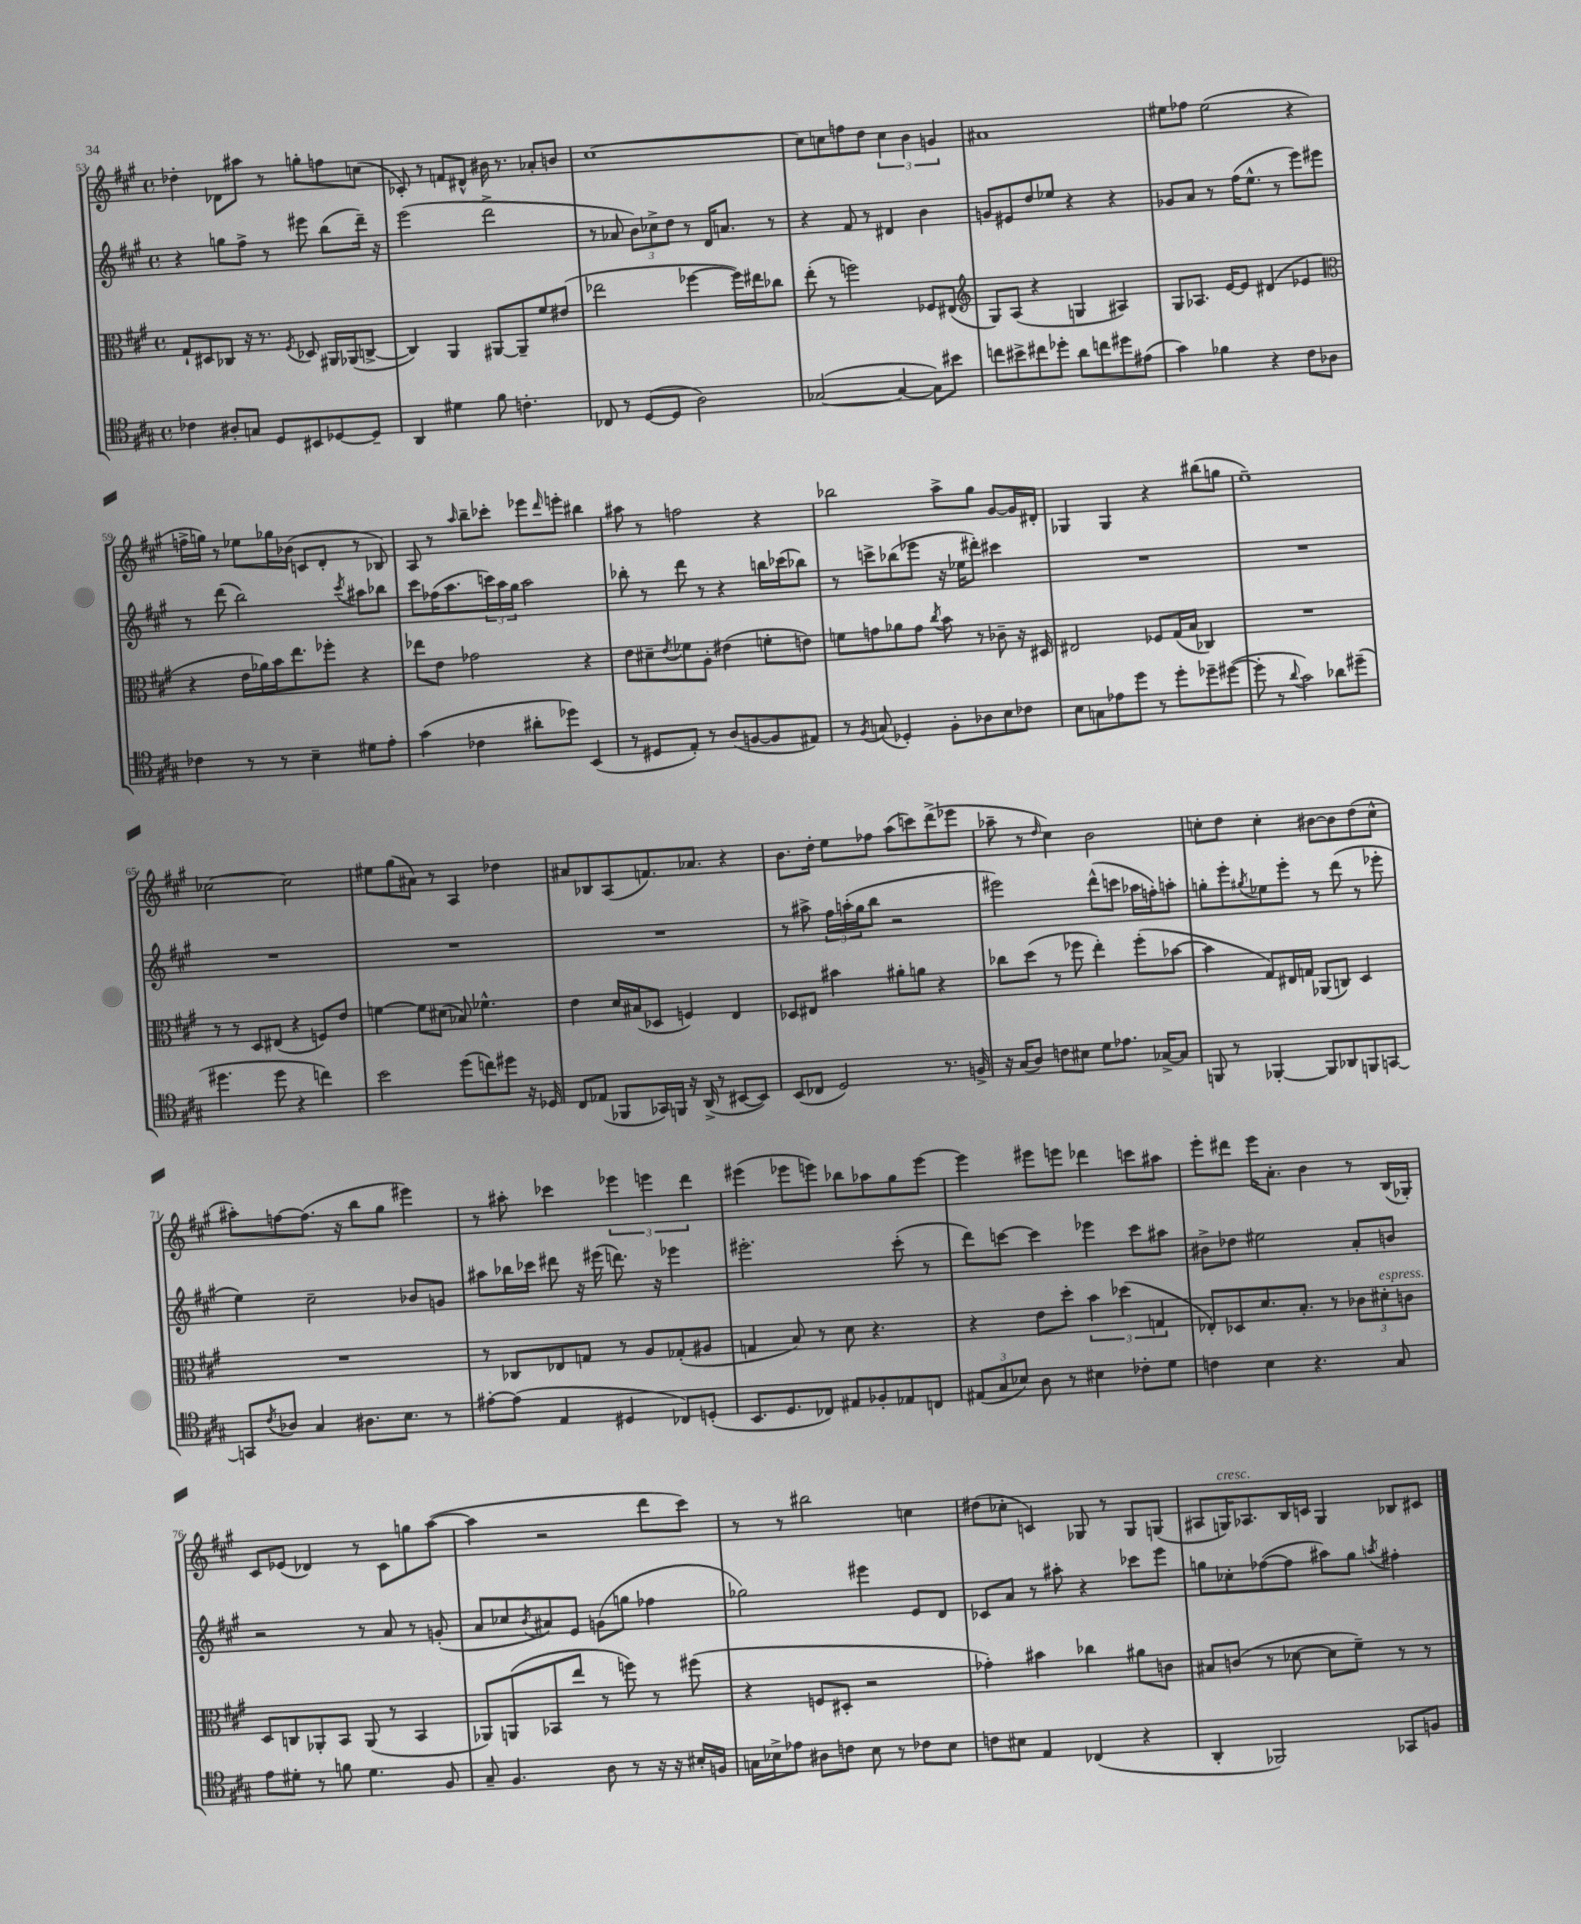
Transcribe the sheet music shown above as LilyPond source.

<<
\new StaffGroup <<
\new Staff = "s0" {
    \clef treble \key a \major \defaultTimeSignature \time 4/4
    des''4-. des'8 ais''8 r8 g''8-. f''8 c''8( |
    ces'8-.) r8 f'8 dis'8-^ bis'16 r8. aes'8-. b'8 |
    cis''1~ |
    cis''8 c''8 f''8 d''8 \tuplet 3/2 { c''4 b'4 g'4 } |
    ais'1 |
    eis''8 fes''8 eis''2( r4 |
    f''16-> g''16) r8 ees''8 ges''16 bes'16( c'8 d'8-. r8 bes8) |
    a8 r8 \grace { a''16 } b''8-- ces'''8-. ees'''8 \grace { d'''16 } e'''8-. bis''4 |
    ais''8 r8 f''2 r4 |
    bes''2 a''8-> gis''8 gis'8~ gis'16 dis'16-. |
    ges4 ges4 r4 bis''8( g''8 |
    e''1--) |
    ces''2~ ces''2 |
    eis''8 gis''8( ais'8) r8 a4 des''4 |
    ais'8 bes8 a8( f'8.) aes'8. r4 |
    b'8. d''16-. e''8 fes''8 a''8( c'''8) d'''8->( ees'''8 |
    aes''8-- r8 \grace { d''16 } cis''4) b'2 |
    c''8-. d''8 c''4-. bis'8~ bis'8 d''8( c''8-^ |
    ais''8-.) f''8~ f''8.( r16 b''8 gis''8 eis'''4) |
    r8 ais''8-. ces'''4 \tuplet 3/2 { ees'''4 e'''4 d'''4 } |
    eis'''4( ees'''8 e'''8) bes''8 aes''8 gis''8 e'''8~ |
    e'''4 eis'''8 e'''8 des'''4 c'''8 ais''8 |
    e'''8-. dis'''8 e'''16 a'8.-. b'4 r8 b16( ges16-.) |
    cis'8 ees'8( des'4) r8 cis'8 g''8 a''8~( |
    a''4 r2 d'''8 cis'''8) |
    r8 r8 bis''2 c''4 |
    dis''8( ces''8-. c'4) ges8 r8 ges8 g8( |
    ais8 g16^\markup { \italic "cresc." }) aes8. b16 c'16 g4 bes8 cis'8 \bar "|." |
}
\new Staff = "s1" {
    \clef treble \key a \major \defaultTimeSignature \time 4/4
    r4 g''8 fis''8-> r8 eis'''8 b''8( d'''16--) r16 |
    e'''2( d'''2-> |
    r8 aes'8 \tuplet 3/2 { b'8) ces''8-> d''8 } r8 d'16 a'8. r8 |
    r4 fis'8 r8 dis'4 b'4 |
    g'8 eis'8 d''8 ees''8 r4 r4 |
    ges'8 a'8 r8 fis''16( e''8.-^ r8 e'''8) eis'''8 |
    r8 d'''8( b''2) \acciaccatura { cis'''8 } ais''8 bes''8 |
    cis'''8 fes''16( a''8. \tuplet 3/2 { c'''16) a''16 gis''16 } a''2 |
    bes''8-. r8 d'''8 r8 r4 b''16 ces'''16( bes''8) |
    r8 c'''8-> bes''8( ees'''8 r16 ees''16 dis'''8-.) cis'''4 |
    R1 |
    R1 |
    R1 |
    R1 |
    R1 |
    r8 ais''8-> \tuplet 3/2 { fis''16 a''16-.( gis''16 } b''8 r2 |
    eis'''2) d'''8-^( c'''8 aes''16 f''16-.) a''8-. |
    g''8-. e'''8-. \acciaccatura { gis''8 } ees''8 e'''8-. r8 d'''8( r8 ees'''8-. |
    e''4) cis''2-- bes'8 g'8 |
    ais''8 bes''16 ces'''16 dis'''8 r16 eis'''16( d'''8.) r16 ees'''4 |
    eis'''2.-. cis'''8-.( r8 |
    d'''8) c'''8~ c'''4 ees'''4 c'''8 ais''8 |
    bis'8-> des''8 eis''2 a'8-. b'8 |
    r2 r8 a'8 r8 g'8-.( |
    a'8 ces''8 \acciaccatura { b'8 } ais'8) e'8 g'8( g''8 fes''4 |
    ges''2) eis'''4 e'8 d'8 |
    ces'8 a'8 r8 ais''8-. r4 ces'''8 e'''8 |
    g''8 ces''8-. fes''8~( fes''8 ais''8) g''8 \acciaccatura { a''8 } fis''4-. \bar "|." |
}
\new Staff = "s2" {
    \clef alto \key a \major \defaultTimeSignature \time 4/4
    gis8-! dis8 ces8 r16 r8. \acciaccatura { fis8 } des8 ais,16 aes,16( c8~-> |
    c4) a,4 ais,8~ ais,8-- fis'8 eis'8( |
    ees''2 fes''4~ fes''16) eis''16 ces''8 |
    e''8-.( r8 f''2) fes8 eis8( |
    \clef treble gis8) a8( r4 g4 ais4) |
    gis8 aes8. e'16~ e'8 dis'4( ees'4 |
    \clef alto r4 e'16 aes'16) b'16 e''8. fes''8-. r4 |
    ees''8 e'8 ges'2 r4 |
    e'8 dis'8-- \acciaccatura { e'8 } fes'8 a8-. eis'4( f'8-. e'8) |
    f'8 g'8 aes'8 g'8 \acciaccatura { cis''8 } b'8 r8 ces'8-- r16 dis16 |
    eis2 fes8 gis16( b16 ces4) |
    R1 |
    r8 r8 d8 eis8( r4 f8) e'8 |
    f'4~ f'8 dis'8( bes8) fes'4.-^ |
    e'4 d'16 bis16( des8 f4) e4 |
    des8 eis8 bis'4 ais'8-. a'8 r4 |
    ces''8 d''8( r8 fes''8 e''4-.) fes''8-.( bes'8~ |
    bes'4 gis8) eis16 g16 aes,8( c8) d4 |
    R1 |
    r8 ces8 ees8 g8 r8 a8 ges8-.( ais8 |
    g4 b8) r8 d'8 r4. |
    r4 e'8 d''8-. \tuplet 3/2 { b'4 des''4( g4 } |
    ees8-.) des8 d'8. b8.-. r8 \tuplet 3/2 { ces'8 dis'8-.^\markup { \italic "espress." } c'8 } |
    d8 c8 aes,8-. b,8 aes,8( r8 b,4 |
    aes,8) a,8( bes,8 e''8 r8 f''8) r8 fis''8( |
    r4 f8 dis8-. r2 |
    ges'4-.) bis'4 ces''4 ais'8 c'8 |
    bis8 c'8( r8 des'8~ des'8 fis'8--) r8 r8 \bar "|." |
}
\new Staff = "s3" {
    \clef tenor \key a \major \defaultTimeSignature \time 4/4
    ces'4 ais8-. g8 d8 bis,8 des8~ des8-- |
    a,4 dis'4 fis'8 c'4.-. |
    ces8 r8 d8~( d8 a2) |
    ges2~( ges4~ ges8) bis'8 |
    c''8 bis'8-> cis''8 des''8-. a'8 c''8 dis''8 eis'8( |
    gis'4) fes'4 r4 cis'8 aes8 |
    ces'4 r8 r8 b4-- dis'8 e'8-. |
    gis'4( ces'4 ais'8-. des''8) b,4( |
    r8 dis8 e8-.) r8 a8( f8~ f8 eis8) |
    r8 \acciaccatura { fis8 } g8( des4-.) fis8-. aes8 b8 ces'8 |
    b8 g8 ees'8 d''8 r8 d''8-. des''8-- dis''8~( |
    dis''8-. r8 \appoggiatura { a'8 } gis'2) aes'8 dis''8--( |
    dis''4. dis''8 r4 c''4) |
    b'2 d''8( c''8) dis''8 r16 des16 |
    cis8 ees8( fes,8 ges,16) f,16 r16 a,16->( r8 bis,8~ bis,8) |
    b,8( ces8 d2) r8. f16-> |
    r16 gis16( a8) c'8 bis8 d'8 ees'8. ges16~-> ges8 |
    f,8 r8 fes,4~-. fes,8 aes,8 f,8 g,8~ |
    g,8 \acciaccatura { cis'8 } aes8 gis4 ais8. b8. r8 |
    eis'8~-. eis'8( e4 dis4 ces8) d8-.( |
    b,8. d8. ces8) eis8 fes8-. ees8 c8 |
    \tuplet 3/2 { eis8( gis8 bes8) } a8 r8 bis4 ces'8-. d'8 |
    c'4 b4 r4. gis8 |
    e'8 dis'8-. r8 f'8 dis'4. fis8 |
    gis8-- fis4. a8 r8 r16 r16 bis16-. f16 |
    g16 bes16-> ees'8 ais8 c'8 bes8 r8 ces'8 bes8 |
    c'8 bis8 e4 ces4( r4 |
    a,4-. fes,2) ges,8 f8 \bar "|." |
}
>>
>>
\layout { \context { \Score currentBarNumber = #53 } }
